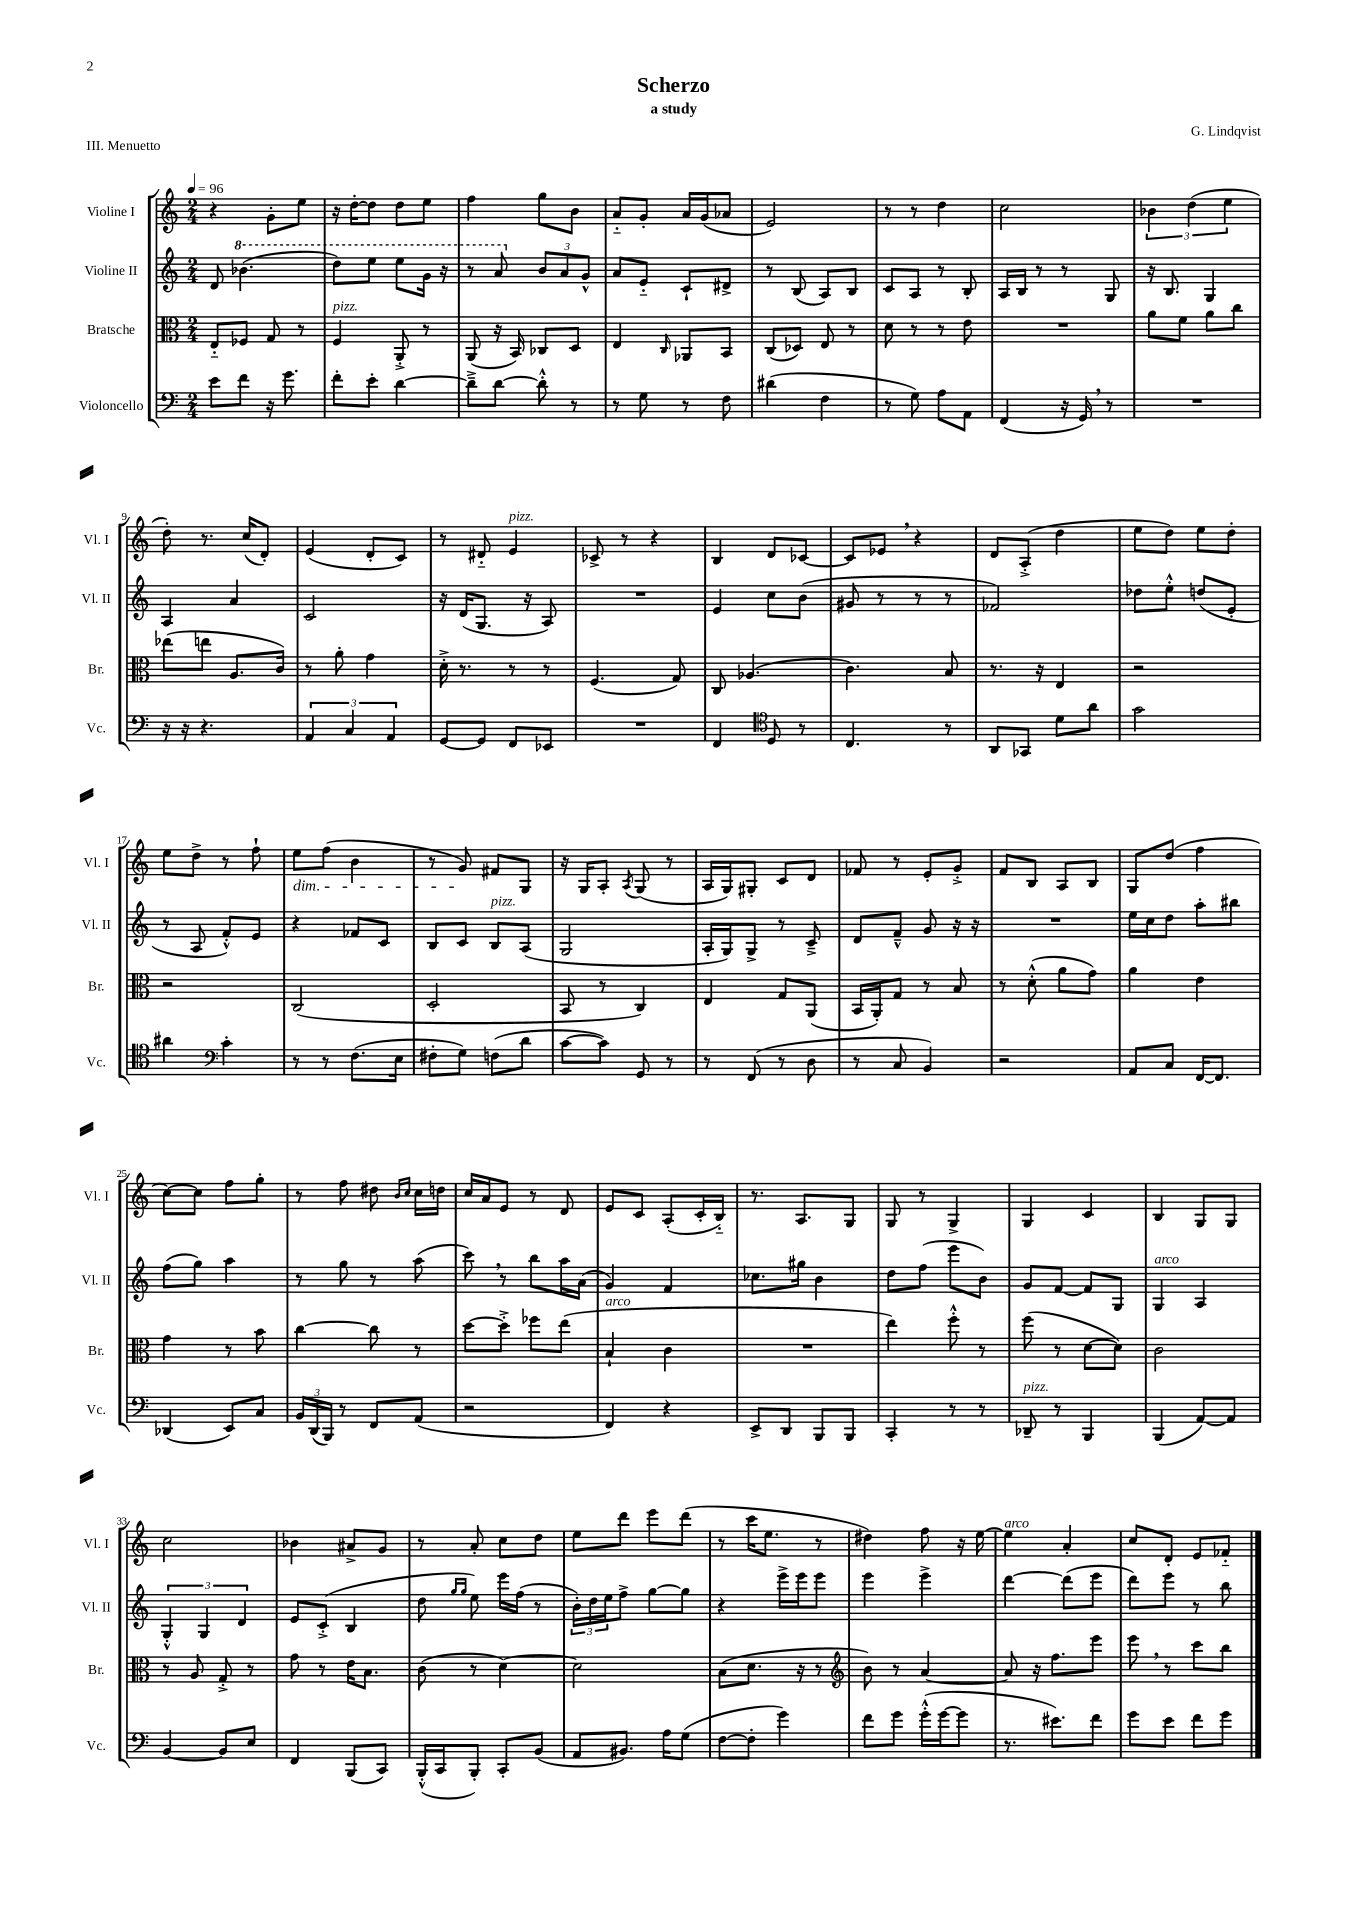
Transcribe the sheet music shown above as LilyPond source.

\header { title = "Scherzo" composer = "G. Lindqvist" subtitle = "a study" piece = "III. Menuetto" }
<<
\new StaffGroup <<
\new Staff = "s0" \with { instrumentName = "Violine I" shortInstrumentName = "Vl. I" } {
    \clef treble \key c \major \numericTimeSignature \time 2/4 \tempo 4 = 96
    r4 g'8-. e''8 |
    r16 d''16~-. d''8 d''8 e''8 |
    f''4 g''8 b'8 |
    a'8-_ g'8-. a'16 g'16( aes'8 |
    e'2) |
    r8 r8 d''4 |
    c''2 |
    \tuplet 3/2 { bes'4 d''4( e''4 } |
    d''8-.) r8. c''16( d'8-.) |
    e'4( d'8-. c'8) |
    r8 dis'8-_ e'4^\markup { \italic "pizz." } |
    ces'8-> r8 r4 |
    b4 d'8 ces'8~ |
    ces'8 ees'8 \breathe r4 |
    d'8 a8-.->( d''4 |
    e''8 d''8) e''8 d''8-. |
    e''8 d''8-> r8 f''8-! |
    e''8\dim f''8( b'4 |
    r8 g'8\!) fis'8 g8 |
    r16 g16 a8-. \acciaccatura { a8 } g8( r8 |
    a16 g16) gis8-. c'8 d'8 |
    fes'8 r8 e'8-. g'8-.-> |
    f'8 b8 a8 b8 |
    g8 d''8( f''4 |
    c''8~) c''8 f''8 g''8-. |
    r8 f''8 dis''8 \grace { b'16 c''16 } c''16 d''16 |
    c''16 a'16 e'8 r8 d'8 |
    e'8 c'8 a8-.( c'16-. b16-_) |
    r8. a8. g8 |
    g8 r8 g4-> |
    g4 c'4 |
    b4 g8 g8 |
    c''2 |
    bes'4 ais'8-> g'8 |
    r8 a'8-. c''8 d''8 |
    e''8 d'''8 e'''8 d'''8( |
    r8 c'''16 e''8. r8 |
    dis''4) f''8 r16 e''16~ |
    e''4^\markup { \italic "arco" } a'4-. |
    c''8 d'8-. e'8 fes'8-_ \bar "|." |
}
\new Staff = "s1" \with { instrumentName = "Violine II" shortInstrumentName = "Vl. II" } {
    \clef treble \key c \major \numericTimeSignature \time 2/4
    d'8 \ottava #1 bes''4.( |
    d'''8) e'''8 e'''8 g''16 r16 |
    r8 a''8 \ottava #0 \tuplet 3/2 { b'8 a'8 g'8-^ } |
    a'8 e'8-_ c'8-! dis'8-> |
    r8 b8( a8) b8 |
    c'8 a8 r8 b8-. |
    a16 b16 r8 r8 g8 |
    r16 b8. g4 |
    a4 a'4 |
    c'2 |
    r16 d'16( g8. r16 a8) |
    R2 |
    e'4 c''8 b'8( |
    gis'8 r8 r8 r8 |
    fes'2) |
    des''8 e''8-.-^ d''8( e'8-. |
    r8 a8 f'8-.-^) e'8 |
    r4 fes'8 c'8 |
    b8 c'8 b8^\markup { \italic "pizz." } a8( |
    g2 |
    a16-. g16) g8-> r8 c'8---> |
    d'8 f'8---^ g'8 r16 r16 |
    R2 |
    e''16 c''16 d''8 a''8-. bis''8 |
    f''8( g''8) a''4 |
    r8 g''8 r8 a''8( |
    c'''8) \breathe r8 b''8 a''16 a'16( |
    g'4) f'4 |
    ces''8. gis''16 b'4 |
    d''8 f''8( e'''8 b'8) |
    g'8 f'8~ f'8 g8 |
    g4^\markup { \italic "arco" } a4 |
    \tuplet 3/2 { g4-.-^ g4 d'4 } |
    e'8 c'8-.->( b4 |
    d''8 \grace { g''16 g''16 } e''8) e'''16 f''16( r8 |
    \tuplet 3/2 { b'16-.) d''16 e''16 } f''8-> g''8~ g''8 |
    r4 e'''16-> e'''16 e'''8 |
    e'''4 e'''4-> |
    d'''4~ d'''8( e'''8 |
    d'''8) e'''8 r8 b''8 \bar "|." |
}
\new Staff = "s2" \with { instrumentName = "Bratsche" shortInstrumentName = "Br." } {
    \clef alto \key c \major \numericTimeSignature \time 2/4
    e8-_ fes8 g8 r8 |
    f4^\markup { \italic "pizz." } a,8-.-> r8 |
    a,8( r16 b,16) ces8 d8 |
    e4 \grace { c16 } aes,8 b,8 |
    c8( des8) e8 r8 |
    d'8 r8 r8 e'8 |
    R2 |
    a'8 f'8 a'8 c''8 |
    ees''8( e''8 a8. c'16) |
    r8 a'8-. g'4 |
    d'16-.-> r8. r8 r8 |
    f4.( g8) |
    c8 aes4.( |
    c'4.) b8 |
    r8. r16 e4 |
    r2 |
    r2 |
    c2( |
    d2-. |
    b,8 r8 c4) |
    e4 g8 a,8( |
    b,16 a,16-.) g8 r8 b8 |
    r8 d'8-.-^( a'8 g'8) |
    a'4 e'4 |
    g'4 r8 b'8 |
    c''4~ c''8 r8 |
    d''8~ d''8-.-> fes''8 e''8( |
    b4-!^\markup { \italic "arco" } c'4 |
    R2 |
    e''4) f''8-.-^ r8 |
    f''8( r8 d'8~ d'8) |
    c'2 |
    r8 a8 g8-.-> r8 |
    g'8 r8 e'16 b8. |
    c'8( r8 d'4~) |
    d'2 |
    b8( d'8. r16 r8 |
    \clef treble b'8) r8 a'4~ |
    a'8 r16 f''8. e'''8 |
    e'''8 \breathe r8 c'''8 b''8 \bar "|." |
}
\new Staff = "s3" \with { instrumentName = "Violoncello" shortInstrumentName = "Vc." } {
    \clef bass \key c \major \numericTimeSignature \time 2/4
    e'8 f'8 r16 g'8. |
    f'8-. e'8-. d'4~ |
    d'8---> d'8~ d'8-.-^ r8 |
    r8 g8 r8 f8 |
    dis'4( f4 |
    r8 g8) a8 a,8 |
    f,4( r16 g,16) \breathe r8 |
    R2 |
    r16 r16 r4. |
    \tuplet 3/2 { a,4 c4 a,4 } |
    g,8~ g,8 f,8 ees,8 |
    R2 |
    f,4 \clef tenor d8 r8 |
    c4. r8 |
    a,8 ges,8 d'8 a'8 |
    g'2 |
    ais'4 \clef bass c'4-. |
    r8 r8 f8.( e16 |
    fis8-. g8) f8( d'8 |
    c'8~ c'8) g,8 r8 |
    r8 f,8( r8 d8 |
    r8 c8 b,4) |
    r2 |
    a,8 c8 f,16~ f,8. |
    des,4( e,8) c8 |
    \tuplet 3/2 { b,16 d,16( b,,16) } r8 f,8 a,8( |
    r2 |
    f,4) r4 |
    e,8-> d,8 b,,8 b,,8 |
    c,4-. r8 r8 |
    des,8--^\markup { \italic "pizz." } r8 b,,4 |
    b,,4( a,8~) a,8 |
    b,4~ b,8 e8 |
    f,4 b,,8( c,8) |
    b,,16-.-^( c,16 b,,8-.) c,8-. b,8( |
    a,8 bis,8.) a16 g8( |
    f8~ f8-. g'4) |
    f'8 g'8 g'16-.-^( g'16~ g'8 |
    r8. eis'8.) f'8 |
    g'8 e'8 f'8 g'8 \bar "|." |
}
>>
>>
